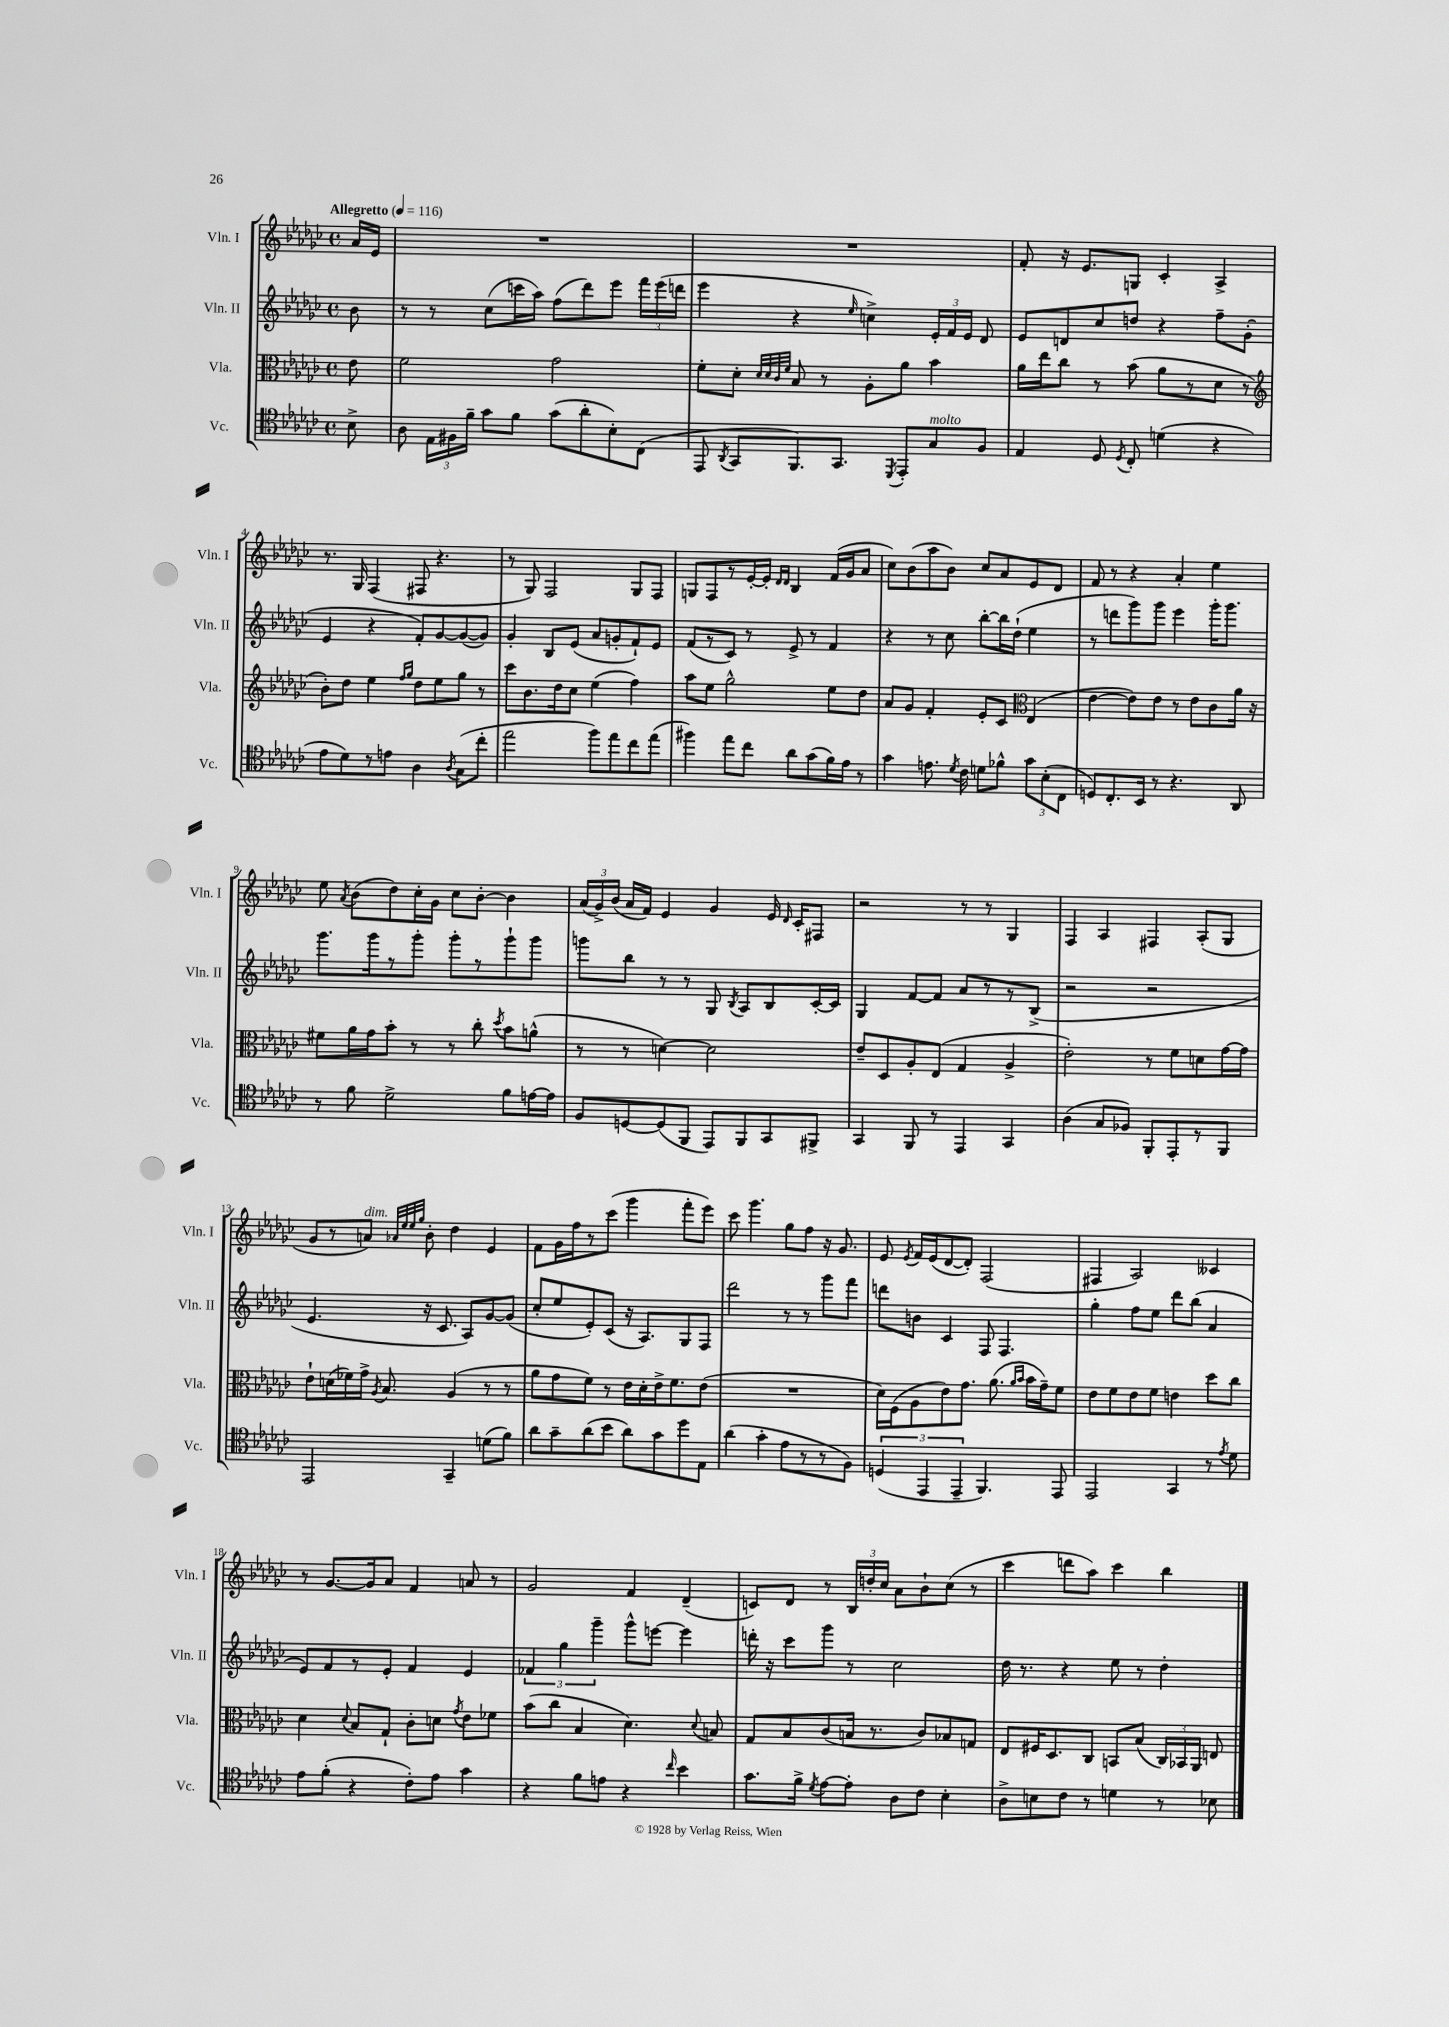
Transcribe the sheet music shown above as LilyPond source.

<<
\new StaffGroup <<
\new Staff = "s0" \with { instrumentName = "Vln. I" shortInstrumentName = "Vln. I" } {
    \clef treble \key ges \major \defaultTimeSignature \time 4/4 \partial 8 \tempo "Allegretto" 4 = 116
    \autoBeamOff aes'16[ ees'16] |
    R1 |
    R1 |
    f'8-. r16 ees'8.[ g8] ces'4-. aes4-> |
    r8. ges16 f4( fis8 r4. |
    r8 ges8) f2 ges8[ f8] |
    g8[ f8 r8 ees'16~-. ees'16]-. \grace { des'16[ des'16] } bes4 f'16[( ges'16 aes'8] |
    ces''8[) bes'8( aes''8 bes'8]) ces''8[ aes'8 ees'8 des'8] |
    f'8 r8 r4 aes'4-. ees''4 |
    ees''8 \acciaccatura { aes'8 } bes'8[( des''8) ces''16-. ges'16] ces''8[ bes'8]~-. bes'4 |
    \tuplet 3/2 { aes'16[( ges'16->) bes'16]( } aes'16[ f'16]) ees'4 ges'4 ees'16 \grace { des'16 } ces'16[-. fis8] |
    r2 r8 r8 ges4 |
    f4 aes4 fis4 aes8[-.( ges8] |
    ges'8[ r8 a'8]^\markup { \italic "dim." }) \grace { aes'32[ ees''32 ees''32 ges''32] } bes'8-. des''4 ees'4 |
    f'8[ ges'16 f''16 r8 ces'''8]( ges'''4 f'''8[-. ees'''8]) |
    ces'''8 ges'''4. ges''8[ f''8] r16 ges'8. |
    ees'8 \acciaccatura { ees'8 } f'16[ ees'16( des'8~ des'8]-.) f2( |
    fis4 aes2) ceses'4 |
    r8 ges'8.[~ ges'16 aes'8] f'4 a'8 r8 |
    ges'2 f'4 des'4--( |
    c'8[) des'8] r8 \tuplet 3/2 { bes16[ d''16-. ces''16] } aes'8[ bes'8-! ces''8]( r8 |
    ces'''4 d'''8[ aes''8]) ces'''4 bes''4 \bar "|." |
}
\new Staff = "s1" \with { instrumentName = "Vln. II" shortInstrumentName = "Vln. II" } {
    \clef treble \key ges \major \defaultTimeSignature \time 4/4 \partial 8
    \autoBeamOff bes'8 |
    r8 r8 ces''8[( c'''16 aes''16]) f''8[( des'''8) ees'''8] \tuplet 3/2 { f'''16[ ees'''16( d'''16] } |
    ees'''4 r4 \grace { ees''16 } c''4->) \tuplet 3/2 { ees'16[-. f'16 ees'16] } des'8 |
    ees'8[ d'8 ces''8 d''8] r4 f''8[-- ges'8]-.( |
    ees'4 r4 f'8[-.) ges'8~ ges'8~( ges'8]) |
    ges'4-. bes8[ ees'8]( aes'8[ g'8-. f'8-!) ees'8] |
    f'8[( r8 ces'8]) r8 ees'8-> r8 f'4 |
    r4 r8 ces''8 bes''8[~-. bes''16 des''16]-!( ees''4 |
    r8 d'''8[ ges'''8) ges'''8] ees'''4 ges'''16[-. ges'''8.] |
    ges'''8.[ ges'''16 r8 ges'''8]-. ges'''8[-. r8 ges'''8-! ges'''8] |
    g'''8[ bes''8] r8 r8 ges8 \acciaccatura { bes8 } aes8[ bes8 ces'16~-. ces'16] |
    ges4 f'8[~ f'8] aes'8[ r8 r8 bes8]->( |
    r2 r2 |
    ees'4. r16 ces'8. aes8[) ges'8~ ges'8]( |
    ces''8[-. ees''8 ees'8-.) ces'8]( r16 aes8.[) ges8 f8] |
    des'''2 r8 r8 ges'''8[ f'''8] |
    d'''8[ b'8] ces'4 f8 f4. |
    ges''4-. f''8[ ees''8] des'''8[ bes''8]( aes'4 |
    ees'8[) f'8 r8 ees'8]-. f'4 ees'4 |
    \tuplet 3/2 { fes'4 ges''4 ges'''4-- } ges'''8[-^ e'''8]~ e'''4 |
    d'''16-. r16 ces'''8[ ges'''8] r8 ces''2 |
    des''16 r8. r4 ees''8 r8 des''4-. \bar "|." |
}
\new Staff = "s2" \with { instrumentName = "Vla." shortInstrumentName = "Vla." } {
    \clef alto \key ges \major \defaultTimeSignature \time 4/4 \partial 8
    \autoBeamOff ees'8 |
    f'2 ges'2 |
    f'8[-. des'8]-. \grace { des'32[ des'32 ces'32 f'32] } bes8 r8 aes8[-. aes'8] bes'4 |
    aes'16[ ees''16 ces''8] r8 bes'8( aes'8[ r8 des'8] r8 |
    \clef treble bes'8[-.) des''8] ees''4 \grace { f''16[ ges''16] } des''8[ ees''8 ges''8] r8 |
    ces'''8[ bes'8. des''16 ces''8] ees''4( f''4) |
    aes''8[ ees''8] ges''2-^ ees''8[ des''8] |
    aes'8[ ges'8] f'4-. ees'8[-. ces'8] \clef alto ees4( |
    ees'4~ ees'8[) ees'8] r8 ees'8[ ces'8 aes'16] r16 |
    fis'8[ aes'16 ges'16 bes'8]-. r8 r8 ces''8-. \acciaccatura { des''8 } bes'8[ a'8]-^( |
    r8 r8 d'4~) d'2 |
    ees'8[-- des8 aes8-. ees8]( ges4 aes4-> |
    ees'2-.) r8 f'8[ d'8 ges'16~ ges'16] |
    ees'8[-! d'16( fes'16) ges'16]-> \acciaccatura { aes8 } bes8. aes4( r8 r8 |
    aes'8[ ges'8 f'8]) r8 ees'16[ des'16-. ees'16-> f'8. ees'8]( |
    R1 |
    des'16[) f16( aes8 ees'8) ges'8.] aes'8.( \grace { aes'16[ bes'16] } bes'16[ ges'16--) f'8] |
    ees'8[ f'8 ees'8 f'8] e'4 des''8[ ces''8] |
    des'4 \appoggiatura { des'8 } bes8[ ges8]-! ces'8[-. d'8] \acciaccatura { ges'8 } ees'8[ fes'8] |
    bes'8[( ces''8] bes4 des'4.) \appoggiatura { des'8 } b8 |
    ges8[ bes8 ces'8( b16] r8. ces'8[) bes8 g8] |
    ees8[ fis16 des8. ces8] b,8[ bes8]( \tuplet 3/2 { ces16[) bes,16 aes,16] } e8 \bar "|." |
}
\new Staff = "s3" \with { instrumentName = "Vc." shortInstrumentName = "Vc." } {
    \clef tenor \key ges \major \defaultTimeSignature \time 4/4 \partial 8
    \autoBeamOff bes8-> |
    aes8 \tuplet 3/2 { ees16[ fis16 f'16]-- } ges'8[ f'8] ges'8[( aes'8-. bes8-.) ces8]( |
    ees,8 \acciaccatura { aes,8 } ges,8[ f,8.) ges,8.] \acciaccatura { des,8 } ees,8[-. ges8^\markup { \italic "molto" } f8] |
    ees4 des8 \acciaccatura { des8 } ces8-. d'4( r4 |
    ees'8[ des'8) r8 e'8] aes4 \acciaccatura { aes8 } ges8[( ces''8]-. |
    ees''2 f''8[) ees''8 ces''8 ees''8]( |
    fis''4) ees''8[ ces''8] aes'8[ ges'8( f'16) ees'16] r8 |
    ges'4 e'8. \acciaccatura { des'8 } ces'16 d'8[ fes'8]-^ \tuplet 3/2 { ges'8[ bes8-.( ces8] } |
    d8[) ces8.-. bes,16] r8 r4. aes,8 |
    r8 f'8 des'2-> f'8[ e'16~ e'16] |
    f8[ d8~ d8( f,8] ees,8[) f,8 ges,8 fis,8]-> |
    ges,4 f,8 r8 ees,4 ges,4 |
    aes4( ges8[ fes8]) f,8[-. ees,8-. r8 f,8] |
    ees,2 ges,4-- d'8[( f'8]) |
    aes'8[ ges'8-- aes'8( bes'8] aes'8[) ges'8 des''8 ees8] |
    aes'4( ges'4-. ees'8[ r8 r8 f8]) |
    \tuplet 3/2 { d4( ees,4 ees,4-- } f,4.) ees,8 |
    ees,2 ges,4 r8 \acciaccatura { ees'8 } des'8 |
    ees'8[ f'8]-.( r4 ces'8[-.) ees'8] ges'4 |
    r4 f'8[ e'8] r4 \grace { ces''16 } bes'4 |
    ges'8.[ f'16]-> \acciaccatura { des'8 } ees'8[~ ees'8]-. aes8[ ces'8] bes4-. |
    aes8[-> b8 ces'8] r8 d'4 r8 bes8 \bar "|." |
}
>>
>>
